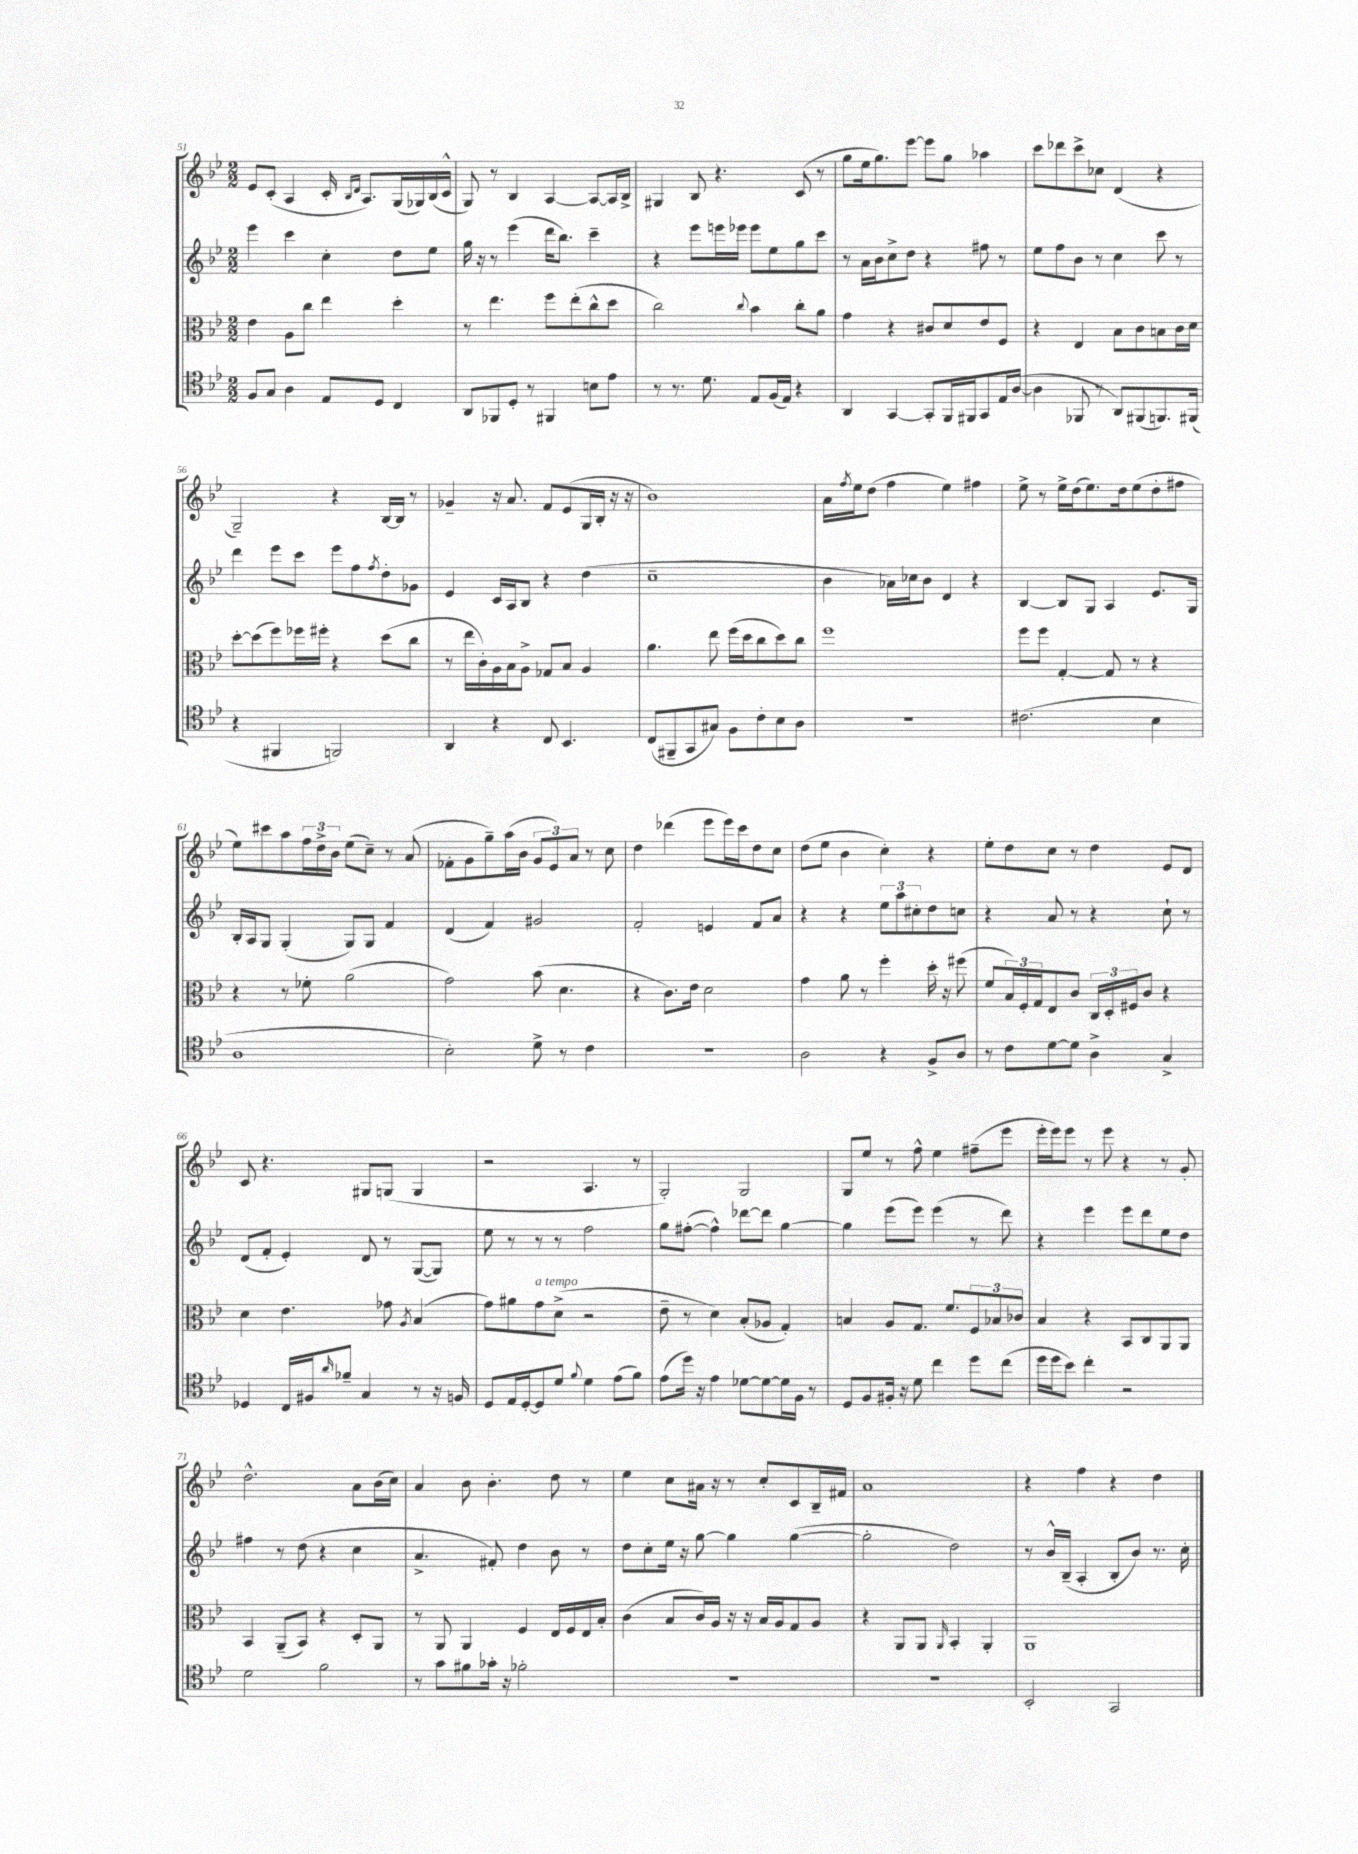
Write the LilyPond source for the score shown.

<<
\new StaffGroup <<
\new Staff = "s0" {
    \clef treble \key bes \major \numericTimeSignature \time 2/2
    ees'8 c'8-.( a4 c'16-. \grace { bes16 d'16 } a8.) g16( ges16) bes16( c'16-^ |
    g8) r8 bes4 a4~ a8~ a16 bes16-> |
    gis4 bes8 r4. c'8( r8 |
    g''8 ees''16 g''8.) ees'''8~ ees'''8 g''8 aes''4 |
    c'''8 des'''8 c'''8-> ces''8 d'4( r4 |
    g2--) r4 bes16~ bes16 r8 |
    ges'4-- r16 a'8. f'8 ees'8( g16 bes16-. r16 r16 |
    bes'1) |
    a'16 \acciaccatura { f''8 } ees''16 d''8( f''4 ees''4) fis''4 |
    ees''8-> r8 ees''16-> d''16( ees''8.) d''16 ees''8( d''8-. fis''8 |
    ees''8) cis'''8 a''8 \tuplet 3/2 { f''16 d''16-> bes'16 } ees''8( c''8--) r8 a'8( |
    fes'8-. g'8 g''8--) a''16( bes'16 \tuplet 3/2 { g'8 ees'8) a'8 } r8 c''8 |
    d''4 des'''4( ees'''8 ees'''16) c'''16 d''8 c''8 |
    d''8( ees''8 bes'4 c''4-.) r4 |
    ees''8-. d''8 c''8 r8 d''4 ees'8 d'8 |
    c'8 r4. gis8 g8( g4 |
    r2 a4. r8 |
    g2-.) g2 |
    g8 ees''8 r8 f''8-^ ees''4 fis''8--( ees'''8 |
    ees'''16-. ees'''16) ees'''8 r8 ees'''8 r4 r8 g'8-. |
    d''2.-^ a'8 bes'16( c''16) |
    a'4 bes'8 bes'4.-. d''8 r8 |
    ees''4 c''8 ais'16 r16 r8 c''8-. c'8 bes16-- fis'16 |
    a'1 |
    r4 f''4 r4 d''4 \bar "|." |
}
\new Staff = "s1" {
    \clef treble \key bes \major \numericTimeSignature \time 2/2
    ees'''4 c'''4 c''4-. d''8 ees''8 |
    g''16 r16 r8 ees'''4( d'''16 bes''8.) c'''4-- |
    r4 ees'''8 e'''16 ees'''16 ees'''8 ees''8 g''8 c'''8 |
    r8 a'16 bes'16 c''8-> d''8 r4 fis''8 r8 |
    ees''8 f''8 bes'8 r8 c''4 c'''8 r8 |
    d'''4 ees'''8 c'''8 ees'''8 f''8 \acciaccatura { f''8 } d''8-. ges'8 |
    ees'4 c'16 a16 bes8 r4 d''4( |
    c''1-- |
    bes'4 aes'16) ces''16 bes'8 d'4 r4 |
    bes4~ bes8 g8 a4 ees'8. g16 |
    bes16-. a16 g8 g4-.( g8) g8 f'4 |
    d'4( f'4) gis'2 |
    f'2-. e'4 f'8 a'8 |
    r4 r4 \tuplet 3/2 { ees''8 a''8 cis''8-. } d''8 c''8 |
    r4 a'8 r8 r4 c''8-! r8 |
    d'8( f'8-. ees'4-.) d'8 r8 g8~( g8) |
    ees''8 r8 r8 r8 f''2 |
    g''8 fis''8~-.( fis''4-^) des'''8~ des'''8 g''4~ |
    g''4 ees'''8( ees'''8) ees'''4( r8 d'''8) |
    r4 ees'''4 ees'''8 d'''8 ees''8 d''8 |
    fis''4 r8 d''8( r4 c''4 |
    a'4.-> fis'8-.) d''4 bes'8 r8 |
    d''8 c''8-. ees''16 r16 g''8~ g''4 g''4~( |
    g''2-. d''2) |
    r8 bes'16-^ bes16--( a4-. bes8-. bes'8) r8. c''16-. \bar "|." |
}
\new Staff = "s2" {
    \clef alto \key bes \major \numericTimeSignature \time 2/2
    ees'4 a8 c''8 ees''4 d''4-. |
    r8 ees''4. f''8 ees''8-.( c''8-^ d''8 |
    c''2) \appoggiatura { c''8 } bes'4 c''8-. a'8 |
    g'4 r4 cis'8 d'8 ees'8 f8 |
    r4 ees4 bes8 c'8 b8 c'16 d'16 |
    d''8~-. d''8( f''8) fes''16 fis''16-. r4 d''8( c''8 |
    r8 ees''16 c'16-.) a16 bes16 a8-> ges8 bes8 a4 |
    a'4. ees''8 f''16( d''16 c''8 d''8) c''8 |
    f''1 |
    f''8 f''8 g4~-. g8 r8 r4 |
    r4 r8 fes'8-. a'2( |
    g'2) bes'8( d'4. |
    r4 c'8.) ees'16 d'2 |
    g'4 a'8 r8 f''4-. d''16-. r16 fis''8( |
    f'8 \tuplet 3/2 { bes16) f16-. g16 } ees8 c'8 \tuplet 3/2 { c16 d16-. fis16 } c'8 r4 |
    d'4 ees'4. ges'8 \acciaccatura { a8 } bes4( |
    g'8) ais'8 g'8^\markup { \italic "a tempo" } d'8->( r2 |
    ees'8-- r8 d'4) bes8-.( aes8 g4-.) |
    b4 a8 g8. f'8. \tuplet 3/2 { f8 bes8 ces'8 } |
    bes4 r4 bes,8 c8 a,8 a,8 |
    bes,4 a,8--( bes,8) r4 d8-. a,8 |
    r8 a,8 a,4 f4 ees16 f16 ees16 bes16-. |
    c'4( bes8 c'16) a16 r16 r16 bes16 a16 g8 a8 |
    r4 a,8 a,8 \grace { a,16 } bes,4-. a,4-. |
    a,1 \bar "|." |
}
\new Staff = "s3" {
    \clef tenor \key bes \major \numericTimeSignature \time 2/2
    f8 g8 a4 ees8 d8 c4 |
    a,8 fes,8 d8-. r8 fis,4 b8 ees'8 |
    r8 r8. d'8. ees8 f16( ees16) r4 |
    a,4 g,4~ g,8-. f,16 fis,16 g,8 ees16 a16~( |
    a4 fes,8 r8 a,8) fis,8( f,8.) fis,16( |
    r4 fis,4 f,2) |
    a,4 r4 c8 bes,4. |
    c8( fis,8-- g,8 gis8) f8 c'8-. bes8 a8 |
    R1 |
    cis'2.( bes4 |
    a1 |
    bes2-.) d'8-> r8 c'4 |
    R1 |
    a2 r4 f8-> a8 |
    r8 c'8 d'8~ d'8 a4-> g4-> |
    des4 c16 fis16 \grace { a'16 } fes'8-- g4 r8 r16 f16 |
    d8 ees16 d16~-. d8 d'8 \appoggiatura { f'8 } d'4 ees'8( f'8) |
    ees'8( d''16) r16 ees'4 des'8~ des'8~ des'16 f16 r8 |
    d8 f8 fis16-. r16 d'8 c''4 d''8 c''8( |
    d''16 d''16 bes'8) c''4-. r2 |
    d'2 f'2 |
    r8 g'8 fis'8 ges'16-. r16 fes'2-. |
    R1 |
    R1 |
    bes,2-. g,2 \bar "|." |
}
>>
>>
\layout { \context { \Score currentBarNumber = #51 } }
